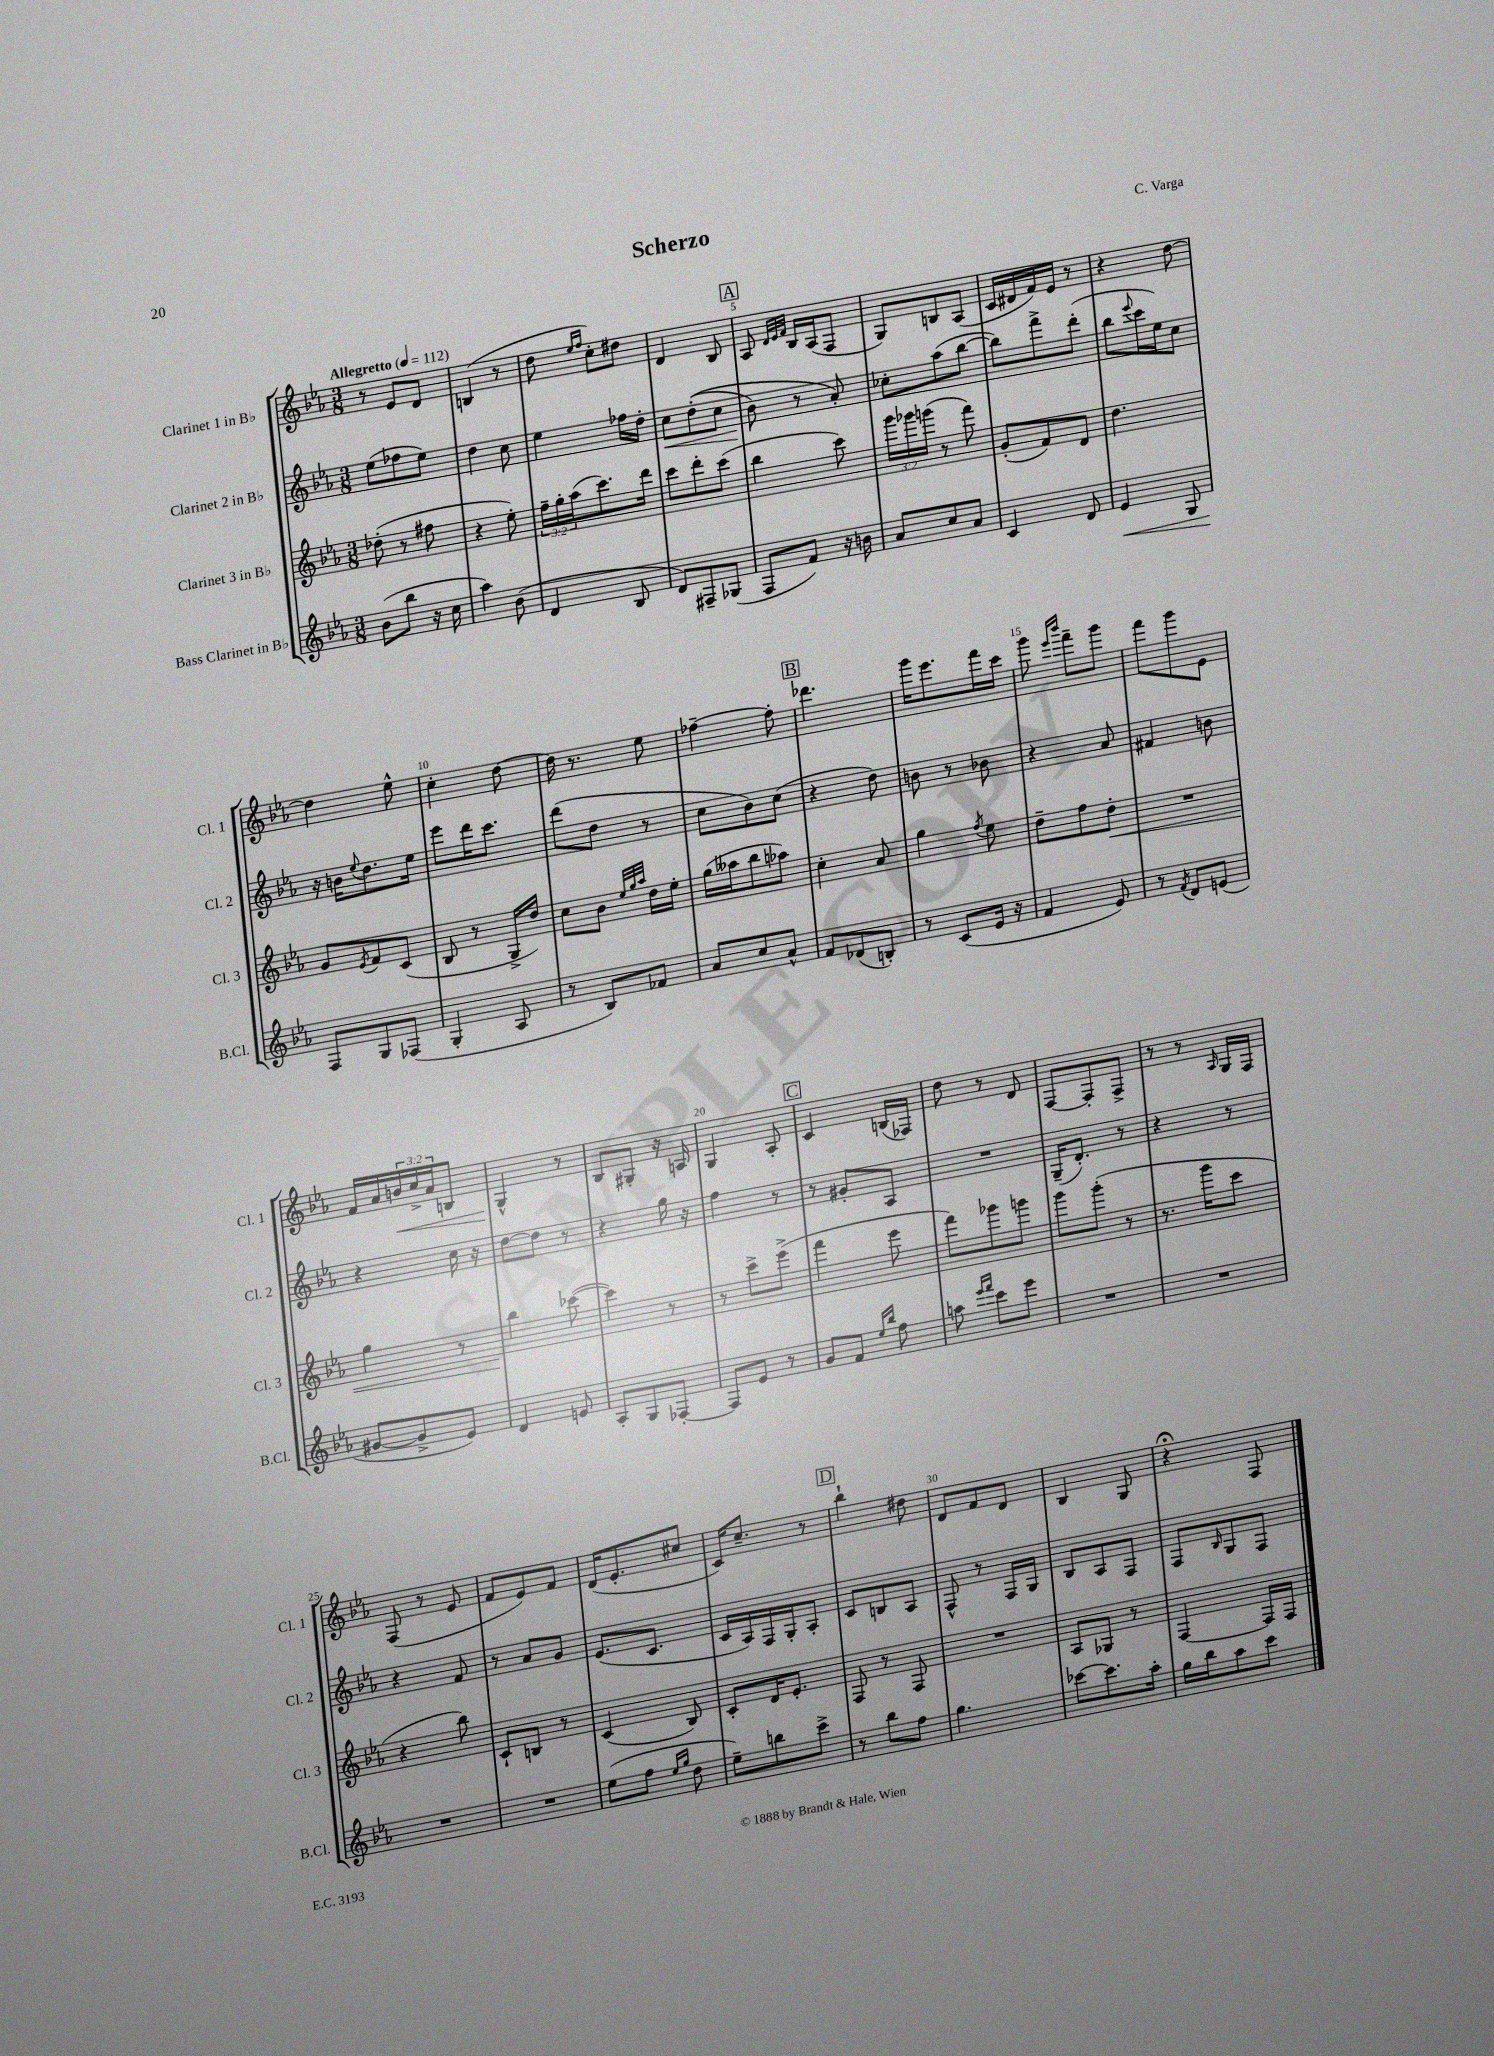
\header { title = "Scherzo" composer = "C. Varga" }
<<
\new StaffGroup <<
\new Staff = "s0" \with { instrumentName = "Clarinet 1 in Bb" shortInstrumentName = "Cl. 1" } {
    \clef treble \key ees \major \numericTimeSignature \time 3/8 \override Staff.TupletNumber.text = #tuplet-number::calc-fraction-text \tempo "Allegretto" 4 = 112
    r8 ees'8 d'8 |
    b4( r8 |
    d''8 \grace { ees''16 f''16 } c''8-.) dis''8 |
    d'4 bes8 |
    \mark \markup { \box "A" } aes8 \grace { d'32 ees'32 f'32 } bes16 aes16( f8 |
    g8) b8 aes8( |
    c'16 dis'16 f'16) ees'16 r8 |
    r4 d''8~ |
    d''4 ees''8-^ |
    c''4-. d''8~ |
    d''16 r8. ees''8 |
    fes''4~-- fes''8-. |
    \mark \markup { \box "B" } des'''4. |
    g'''16 ees'''8. f'''16 c'''16 |
    g'''8 \grace { ees'''16 bes'''16 } f'''8-- g'''8 |
    f'''8 g'''8 ees'8 |
    f'16 aes'16 \tuplet 3/2 { b'16\< c''16-> aes'16 } b8 |
    g4-^\! r8 |
    bes8 gis8-. r16 a16 |
    g4 aes8-. |
    \mark \markup { \box "C" } c'4 b16( fes16) |
    d''8 r8 d'8 |
    f8~ f8-. f8-> |
    r8 r8 \grace { aes16 } g16 f16 |
    f8( r8 ees'8 |
    f'8 ees'8) f'8 |
    d'16( ees'8.-. cis''8 |
    c'16) c''8.-- r8 |
    \mark \markup { \box "D" } bes''4-! dis''8 |
    d'8 f'8 d'8 |
    bes4 g8 |
    r4\fermata f8 \bar "|." |
}
\new Staff = "s1" \with { instrumentName = "Clarinet 2 in Bb" shortInstrumentName = "Cl. 2" } {
    \clef treble \key ees \major \numericTimeSignature \time 3/8
    ees''8( fes''8 ees''8) |
    d''4 c''8 |
    ees''4 fes''16 d''16-. |
    c''8\< d''8-.(\( c''8 |
    \mark \markup { \box "A" } bes'8\!) r8 aes'8-.\) |
    ces''8-. aes''8( bes''8~ |
    bes''8) f'''8-> d'''8-.( |
    bes''8 \appoggiatura { ees'''8 } c'''16 ees''16) c''8 |
    r16 b'16 \appoggiatura { ees''8 } d''8. ees''16 |
    ees'''8 d'''16 c'''8. |
    d'''8( d''8 r8 |
    c''8 bes'8) c''8( |
    \mark \markup { \box "B" } r4 d''8) |
    b'8 r8 bes'8 |
    r4 aes'8 |
    fis'4 b'8 |
    r4 c''16 r16 |
    d''8~ d''8 r8 |
    r4 g''16 r16 |
    f''4 r8 |
    \mark \markup { \box "C" } r8 gis'8-. aes8 |
    R4. |
    g16--( d'8.-.) r8 |
    r4 r8 |
    r4 f'8 |
    r8 aes'8 g'8 |
    ees'8.( c'8. |
    c'16 aes16) f16 g16-. aes8-. |
    \mark \markup { \box "D" } c'8 b8 aes8 |
    f8-^ r8 f16 g16 |
    bes8 aes8 f8 |
    f8 \grace { bes16 } g8 f8 \bar "|." |
}
\new Staff = "s2" \with { instrumentName = "Clarinet 3 in Bb" shortInstrumentName = "Cl. 3" } {
    \clef treble \key ees \major \numericTimeSignature \time 3/8 \override Staff.TupletNumber.text = #tuplet-number::calc-fraction-text
    des''8-.( r8 fis''8 |
    r4 ees''8-.) |
    \tuplet 3/2 { f''16-- g''16-. aes''16( } c'''8.) d'''16 |
    c'''8 d'''8-. c'''8( |
    \mark \markup { \box "A" } bes''4 c'''8) |
    \tuplet 3/2 { g'''16 ges'''16 g'''16( } r8 f'''8) |
    g'8-.( f'8) d'8 |
    d''4. |
    g'8 \acciaccatura { ees'8 } f'8 c'8( |
    bes8 r8 g16-> d''16) |
    c''8 bes'8 \grace { ees''32 g''32 aes''32 } d''16 ees''16-. |
    g''16( aeses''16 bes''8 aes''8) |
    \mark \markup { \box "B" } c''4-. aes'8 |
    g''4 \acciaccatura { f''8 } ees''8 |
    d''8-- f''8 d''8-.\< |
    R4. |
    g''4 r8 |
    bes''4\! ces'''8~( |
    ces'''4) r8 |
    r8 c'''8-> ees'''8->( |
    \mark \markup { \box "C" } f'''4 ees'''8 |
    f'''8) ges'''8 g'''8 |
    g'''8 g'''8-.( r8 |
    r8. g'''16 c'''8 |
    r4 bes''8) |
    c'8-! b8 r8 |
    c'4( bes8) |
    c'8-. d'16 ees'8.-. |
    \mark \markup { \box "D" } f8 r8 f8 |
    R4. |
    aes8 ges8 r8 |
    f4~ f16 f16 \bar "|." |
}
\new Staff = "s3" \with { instrumentName = "Bass Clarinet in Bb" shortInstrumentName = "B.Cl." } {
    \clef treble \key ees \major \numericTimeSignature \time 3/8
    bes'8( bes''8 r16 c''16 |
    aes''4) bes'8( |
    d'4 bes8 |
    d'8) fis8-- ges8( |
    \mark \markup { \box "A" } f8 f'8) r16 b'16 |
    aes'8 c''8 aes'8 |
    c'4 d'8 |
    ees'4\< g8 |
    f8\! g8 fes8( |
    g4-. aes8 |
    r8 bes8) fes'8 |
    aes'8 c''8 aes'8-^ |
    \mark \markup { \box "B" } f'8 des'8( b8-.) |
    r8 c'8( ees'16 r16 |
    f'4 ees'8) |
    r8 \acciaccatura { f'8 } d'8 e'8( |
    gis'8~ gis'8-> ees'8) |
    d'4 e'8 |
    aes8-. g8 fes8~-. |
    fes8 ees'8 r8 |
    \mark \markup { \box "C" } g'8 f'8 \grace { ees''16 bes''16 } f''8 |
    a''8 \grace { ees'''16 f'''16 } c'''8 ees'''8 |
    R4. |
    R4. |
    R4. |
    R4. |
    ees''8( f''8 \grace { ees''16 g''16 } d''8 |
    ees''8--) b''8 c'''8-> |
    \mark \markup { \box "D" } r8 bes''8 f''8 |
    g''4. |
    ces'''8~ ces'''8. aes''16-. |
    g''16 bes''16 aes''8 c'''8 \bar "|." |
}
>>
>>
\layout { \context { \Score \override BarNumber.break-visibility = ##(#f #t #t) barNumberVisibility = #(every-nth-bar-number-visible 5) } }
